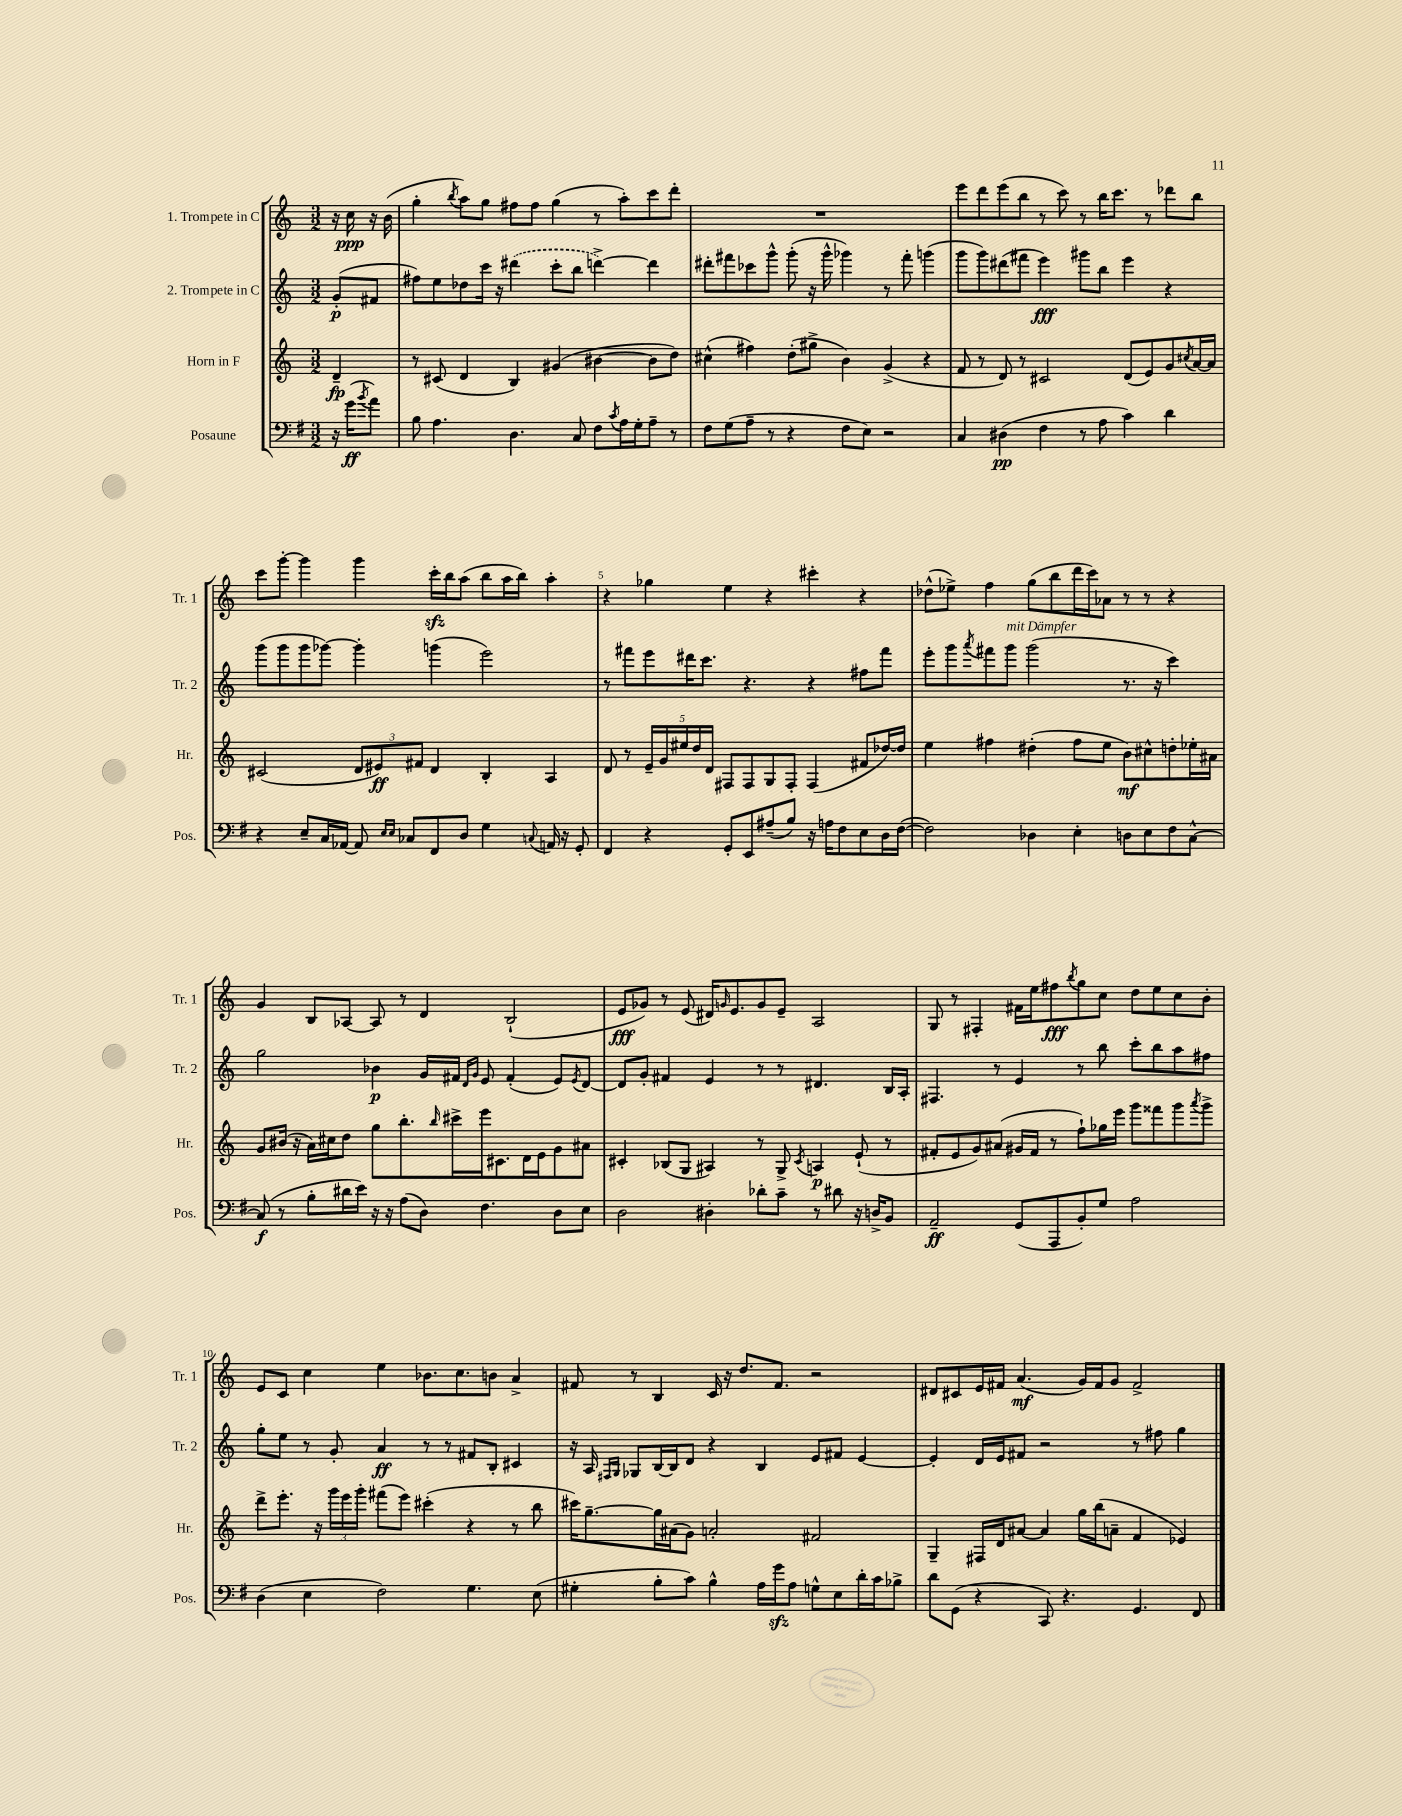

**kern	**kern	**kern	**kern
*staff4	*staff3	*staff2	*staff1
*clefF4	*clefG2	*clefG2	*clefG2
*k[f#]	*k[]	*k[]	*k[]
*M3/2	*M3/2	*M3/2	*M3/2
16r	4d~	(8g'	16r
(16g	.	.	16cc
8qb	.	.	.
8a)	.	8f#	16r
.	.	.	(16b
=	=	=	=
8B	8r	8ff#)	4gg'
4.A	(8c#	8ee	.
.	.	.	8qbb
.	4d	8dd-	8aa)
.	.	16ccc	8gg
.	.	16r	.
4.D	4B)	(4ddd#	8ff#
.	.	.	8ff#
.	(4g#	8ccc'	(4gg
8C	.	8bb	.
8F#	[4b#	[4ddd^)	8r
8qc	.	.	.
16A	.	.	8aa')
16G'	.	.	.
8A~	8b#]	4ddd]	8ccc
8r	8dd)	.	8ddd'
=	=	=	=
8F#	(4cc#^^	8ddd#'	1.r
(8G	.	8fff#	.
8A~	4ff#)	8ccc-	.
8r	.	8ggg^^	.
4r	(8dd'	(8ggg'	.
.	8gg#^	16r	.
.	.	16ggg^^	.
8F#	4b)	4ggg-)	.
8E)	.	.	.
2r	(4g^	8r	.
.	.	8fff#'	.
.	4r	(4ggg	.
=	=	=	=
4C	8f	8ggg	8eee
.	8r	8ggg)	8ddd
(4D#	8d)	(8ddd#	(8eee
.	8r	8fff#	8bb
4F#	2c#	4eee)	8r
.	.	.	8ccc)
8r	.	8ggg#	8r
8A	.	8bb	16bb
.	.	.	8.ccc
4c)	(8d	4eee	.
.	8e)	.	8r
4d	8g	4r	8ddd-
.	8qcc#	.	.
.	[16a	.	8bb
.	16a]	.	.
=	=	=	=
4r	(2c#	(8ggg	8ccc
.	.	8ggg	[8ggg'
8E~	.	8ggg	4ggg]
16C	.	[8ggg-)	.
[16AA-	.	.	.
8AA-]	12d	4ggg-']	4ggg
.	12e#)	.	.
16qqE	.	.	.
16qqE	.	.	.
8C-	.	.	.
.	12f#	.	.
8FF#	4d	(4ggg	16ccc'
.	.	.	16bb
8D	.	.	(8aa
4G	4B'	2eee)	8bb
.	.	.	16aa
.	.	.	16bb)
8qqC	.	.	.
16AA	4A	.	4aa'
16r	.	.	.
8GG'	.	.	.
=	=	=	=
4FF#	8d	8r	4r
.	8r	8fff#	.
4r	20e~	8eee	4gg-
.	20g	.	.
.	20ee#	.	.
.	.	16ddd#	.
.	20dd	.	.
.	.	8.ccc	.
.	20d	.	.
8GG'	8F#	.	4ee
8EE	8F#	4.r	.
(8A#~	8G	.	4r
8B)	8F#'	.	.
16r	(4F#	4r	4ccc#'
16A	.	.	.
8F#	.	.	.
8E	8f#	8ff#	4r
16D	[16dd-)	8fff#	.
([16F#	16dd-]	.	.
=	=	=	=
2F#])	4ee	8eee'	(8dd-^^
.	.	8ggg	8ee-^)
.	.	8qaaa	.
.	4ff#	8fff#	4ff
.	.	8ggg	.
4D-	(4dd#'	(2ggg	(8gg
.	.	.	8bb
4E'	8ff#	.	16ddd
.	.	.	16ccc)
.	8ee	.	8a-
8D	8b)	8.r	8r
8E	8cc#^^	.	8r
.	.	16r	.
8F#	8dd'	4ccc)	4r
[8C^^	16ee-'	.	.
.	16a#	.	.
=	=	=	=
(8C]	8g	2gg	4g
8r	(16b#	.	.
.	16r	.	.
8B'	16a)	.	8B
.	16cc#	.	.
16d#	8dd	.	[8A-
16e)	.	.	.
16r	8gg	4b-	8A-]
16r	.	.	.
(8A	8.bb'	.	8r
8D)	.	16g	4d
.	16qqbb	.	.
.	16ccc#^	16f#	.
.	.	16qqd	.
.	.	16qqg	.
4.F#	16eee	8e	.
.	8.c#	.	.
.	.	(4f#'	(2B`
.	16d	.	.
.	16e	.	.
8D	8g	8e)	.
.	.	8qe	.
8E	8a#	[8d	.
=	=	=	=
2D	4c#'	8d]	8e
.	.	8g'	8g-)
.	(8B-	4f#	8r
.	8G	.	(8e
4D#'	4A#)	4e	16d#)
.	.	.	16qqg
.	.	.	8.e
8d-'	8r	8r	8g
8c~	8G^	8r	8e~
.	8qc#	.	.
8r	4A	4.d#	2A
8d#	.	.	.
16r	(8e`	.	.
16D^	.	.	.
8BB	8r	16B	.
.	.	16A'	.
=	=	=	=
2AA~	8f#'	4.F#	8G
.	8e	.	8r
.	8g)	.	4F#'
.	(8a#	8r	.
(8GG	16g#	4e	16f#
.	16f#	.	16ee
8AAA	8r	.	8ff#
.	.	.	8qbb
8BB')	8ff`)	8r	8gg
8G	16gg-	8bb	8cc
.	16eee	.	.
2A	8ggg	8ccc'	8dd
.	8fff##	8bb	8ee
.	8ggg	8aa	8cc
.	8qaaa	.	.
.	8ggg^	8ff#	8b'
=	=	=	=
(4D	8ddd^	8gg'	8e
.	8.eee'	8ee	8c
4E	.	8r	4cc
.	16r	.	.
.	24ggg	8g'	.
.	24eee	.	.
.	24ggg'	.	.
2F#)	(8fff#	4a	4ee
.	8eee)	.	.
.	(4ccc#'	8r	8.b-
.	.	8r	.
.	.	.	8.cc
4.G	4r	8f#	.
.	.	8B'	8b
.	8r	4c#	4a^
(8E	8bb	.	.
=	=	=	=
4G#'	16ccc#)	16r	8f#
.	[8.gg~	16A	.
.	.	16qqF#	.
.	.	16qqG	.
.	.	8G-	8r
8B'	16gg]	[16B	4B
.	(16a#	16B]	.
8c)	8g)	8d	.
4B^^	2a'	4r	16c
.	.	.	16r
.	.	.	8.dd
16A	.	4B	.
16g	.	.	8.f#
8A	.	.	.
8G^^	2f#	8e	2r
8E	.	8f#	.
16d'	.	[4e	.
16c	.	.	.
8B-^	.	.	.
=	=	=	=
8d	4G~	4e']	8d#
(8GG	.	.	8c#
4r	16F#	16d	16e
.	16d	16e	16f#
.	[8a#	8f#	(4.a
8CC)	4a#]	2r	.
4.r	.	.	.
.	16gg	.	16g)
.	(16bb	.	16f#
.	8a~	.	8g
4.GG	4f	8r	2f#^
.	.	8ff#	.
.	4e-)	4gg	.
8FF#	.	.	.
==	==	==	==
*-	*-	*-	*-
